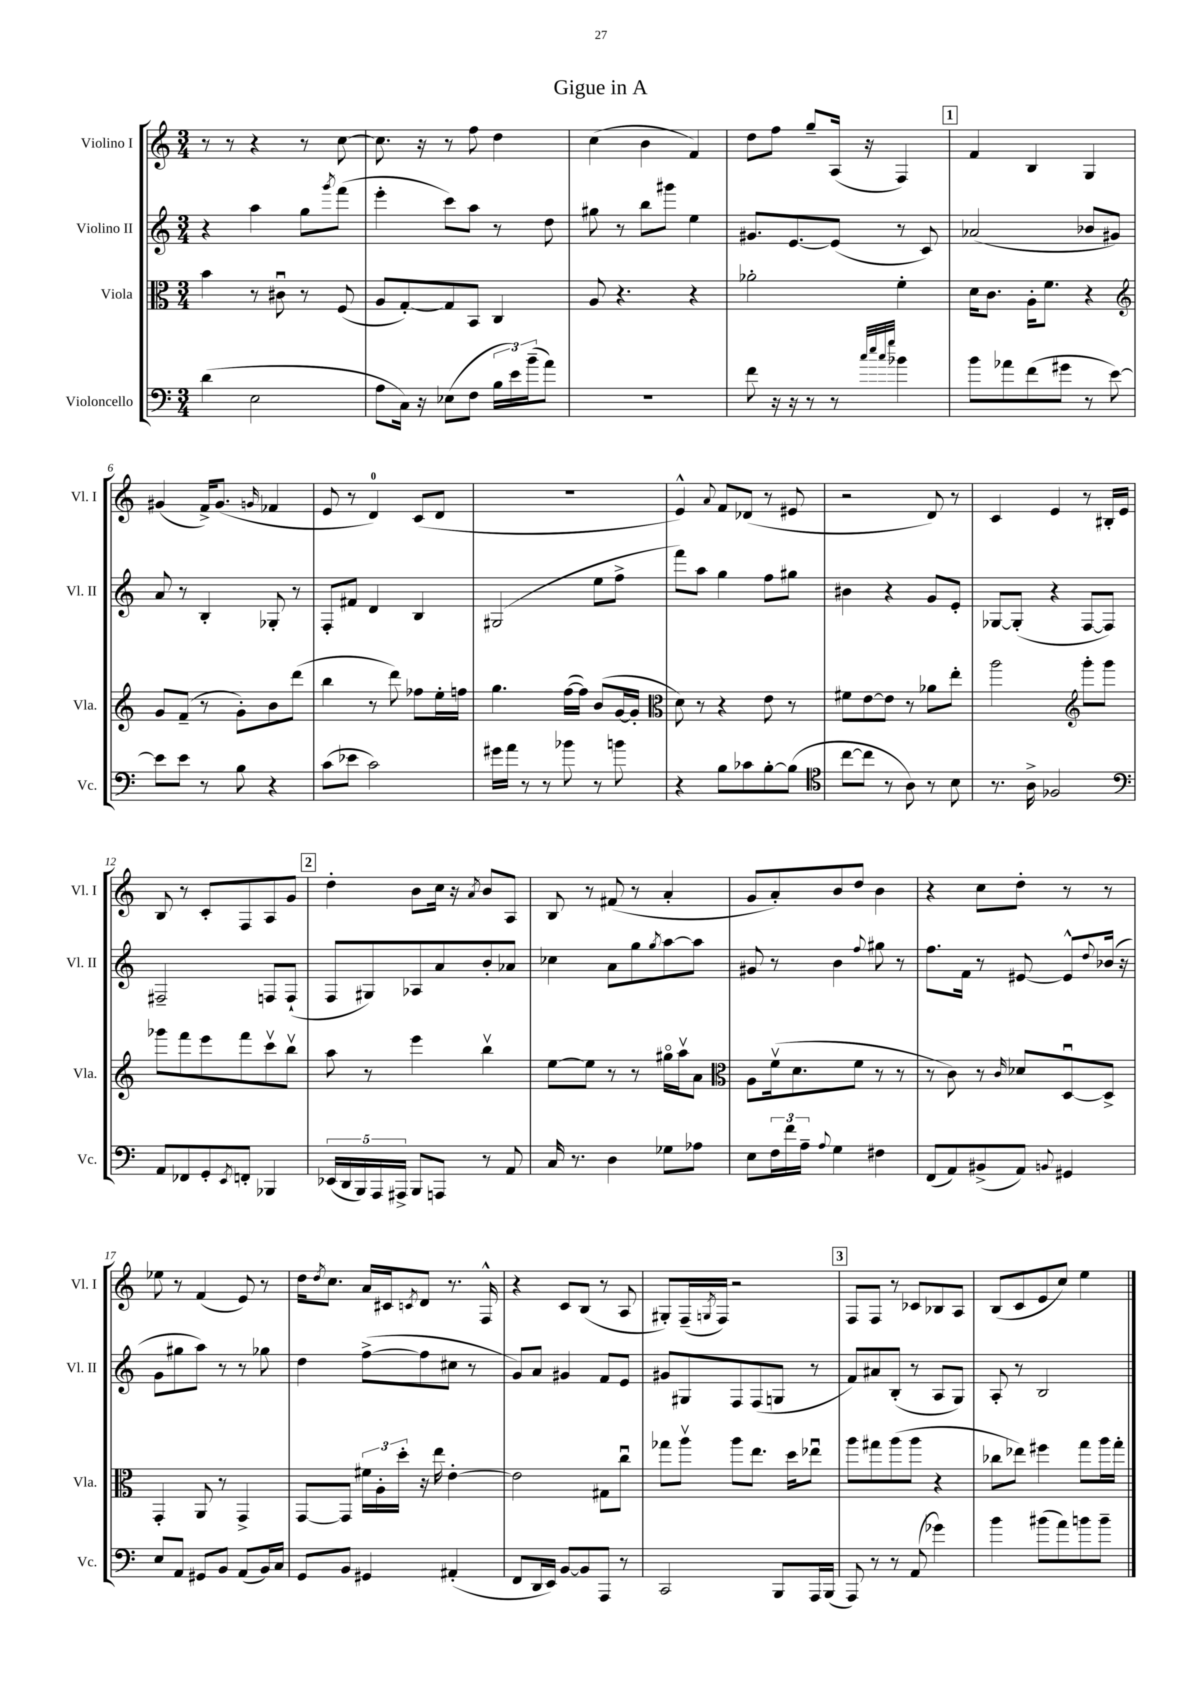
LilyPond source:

\header { title = "Gigue in A" }
<<
\new StaffGroup <<
\new Staff = "s0" \with { instrumentName = "Violino I" shortInstrumentName = "Vl. I" } {
    \clef treble \key c \major \numericTimeSignature \time 3/4
    r8 r8 r4 r8 c''8~ |
    c''8. r16 r8 f''8 d''4 |
    c''4( b'4 f'4) |
    d''8 f''8 g''8-- a16( r16 f4) |
    \mark \markup { \box "1" } f'4 b4 g4 |
    gis'4( f'16->) gis'8.( \grace { g'16 } fes'4 |
    e'8 r8 d'4-0) c'8( d'8 |
    R2. |
    e'4-^) \appoggiatura { a'8 } f'8 des'8( r8 eis'8 |
    r2 d'8) r8 |
    c'4 e'4 r8 bis16-. e'16 |
    b8 r8 c'8-. f8 a8 g'8 |
    \mark \markup { \box "2" } d''4-. b'8 c''16 r16 \acciaccatura { a'8 } b'8 a8 |
    b8 r8 fis'8( r8 a'4-. |
    g'8 a'8-.) b'8 d''8 b'4 |
    r4 c''8 d''8-. r8 r8 |
    ees''8 r8 f'4( e'8) r8 |
    d''16 \acciaccatura { d''8 } c''8. a'16 cis'16 \acciaccatura { c'8 } d'8 r8. f16-^ |
    r4 c'8 b8( r8 a8 |
    gis8-.) f16--( \acciaccatura { g8 } f16) r2 |
    \mark \markup { \box "3" } f8 f8 r8 ces'8 bes8 a8 |
    b8( c'8 e'8 c''8) e''4 \bar "|." |
}
\new Staff = "s1" \with { instrumentName = "Violino II" shortInstrumentName = "Vl. II" } {
    \clef treble \key c \major \numericTimeSignature \time 3/4
    r4 a''4 g''8 \acciaccatura { g'''8 } f'''8( |
    e'''4-. c'''8) a''8 r8 d''8 |
    gis''8 r8 b''8 gis'''8 e''4 |
    gis'8. e'8.~ e'8( r8 c'8) |
    \mark \markup { \box "1" } aes'2( bes'8 gis'8) |
    a'8 r8 b4-. ges8-. r8 |
    f8-. fis'8 d'4 b4 |
    gis2( e''8 f''8-> |
    f'''8) a''8 g''4 f''8 gis''8 |
    bis'4 r4 g'8 e'8-. |
    ges8~ ges8-.( r4 f8~ f8) |
    fis2-- f8 f8-!( |
    \mark \markup { \box "2" } f8 gis8) aes8 a'8 b'8-. aes'8 |
    ces''4 a'8 g''8 \acciaccatura { g''8 } a''8~ a''8 |
    gis'8 r8 b'4 \appoggiatura { f''8 } gis''8 r8 |
    f''8. f'16 r8 eis'8~ eis'8-^ \appoggiatura { d''8 } bes'16( r16 |
    g'8 gis''8 a''8) r8 r8 ges''8 |
    d''4 f''8~->( f''8 cis''8 r8 |
    g'8) a'8 gis'4 f'8 e'8 |
    gis'8 gis8 f8 f8( g8 r8 |
    \mark \markup { \box "3" } f'8) ais'8 b8-.( r8 a8 g8) |
    a8-. r8 b2 \bar "|." |
}
\new Staff = "s2" \with { instrumentName = "Viola" shortInstrumentName = "Vla." } {
    \clef alto \key c \major \numericTimeSignature \time 3/4
    b'4 r8 cis'8\downbow r8 f8( |
    a8 g8~-.) g8 b,8 c4 |
    a8 r4. r4 |
    aes'2-. f'4-. |
    \mark \markup { \box "1" } d'16 c'8. a16-. f'8. r4 |
    \clef treble g'8 f'8--( r8 g'8-.) b'8 d'''8( |
    b''4 r8 d'''8) fes''8 e''16-. f''16 |
    g''4. f''16~( f''16) b'8( g'16~ g'16-. |
    \clef alto d'8) r8 r4 e'8 r8 |
    fis'8 e'8~ e'8 r8 aes'8 e''8-. |
    a''2 \clef treble g'''8-. g'''8 |
    ges'''8 f'''8 e'''8 f'''8 c'''8\upbow b''8\upbow |
    \mark \markup { \box "2" } a''8 r8 e'''4 b''4\upbow |
    e''8~ e''8 r8 r8 gis''16\flageolet a''16\upbow a'8 |
    \clef alto a8 f'16\upbow( d'8. f'8 r8 r8 |
    r8 c'8) r8 \grace { c'16 } des'8 d8~\downbow d8-> |
    g,4-. a,8 r8 g,4-> |
    g,8~ g,8 \tuplet 3/2 { fis'16 a16-. d''16-. } r16 e''16 e'4~-. |
    e'2 gis8 c''8\downbow |
    ges''8 a''8\upbow a''8 e''8. d''16 ees''8\downbow |
    \mark \markup { \box "3" } a''8 gis''8 a''8( a''8 r4 |
    ces''8 ees''8) fis''4 g''8 a''16 g''16-. \bar "|." |
}
\new Staff = "s3" \with { instrumentName = "Violoncello" shortInstrumentName = "Vc." } {
    \clef bass \key c \major \numericTimeSignature \time 3/4
    d'4( e2 |
    a8 c16) r16 ees8( f8 \tuplet 3/2 { b16 e'16) b'16--( } a'8) |
    R2. |
    f'8 r16 r16 r8 r8 \grace { c''32 e''32 c''32 g''32 } bes'4 |
    \mark \markup { \box "1" } b'8 aes'8 f'8( gis'8 r8 e'8~) |
    e'8 e'8 r8 b8 r4 |
    c'8( ees'8 c'2) |
    gis'16 a'16 r8 r8 bes'8 r8 b'8 |
    r4 b8 ces'8 b8~-. b8( |
    \clef tenor c''8~ c''8 r8 a8) r8 b8 |
    r8. a16-> fes2 |
    \clef bass a,8 fes,8 g,8-. \acciaccatura { e,8 } f,8-. bes,,4 |
    \mark \markup { \box "2" } \tuplet 5/4 { ees,16( d,16 b,,16) a,,16 ais,,16-> } b,,8 a,,8 r8 a,8 |
    c16 r8. d4 ges8 aes8 |
    e8 \tuplet 3/2 { f16 f'16 a16-- } \appoggiatura { a8 } g4 fis4 |
    f,8( a,8) bis,8->( a,8) \appoggiatura { b,8 } gis,4 |
    e8 a,8 gis,8 b,8 a,8( b,16) c16 |
    g,8 b,8 gis,4 ais,4-.( |
    f,8 d,16 e,16) b,8~ b,8 a,,8 r8 |
    c,2 b,,8 a,,16 b,,16( |
    \mark \markup { \box "3" } a,,8) r8 r8 a,8( ges'4) |
    b'4 bis'8( a'8) b'8 b'8-- \bar "|." |
}
>>
>>
